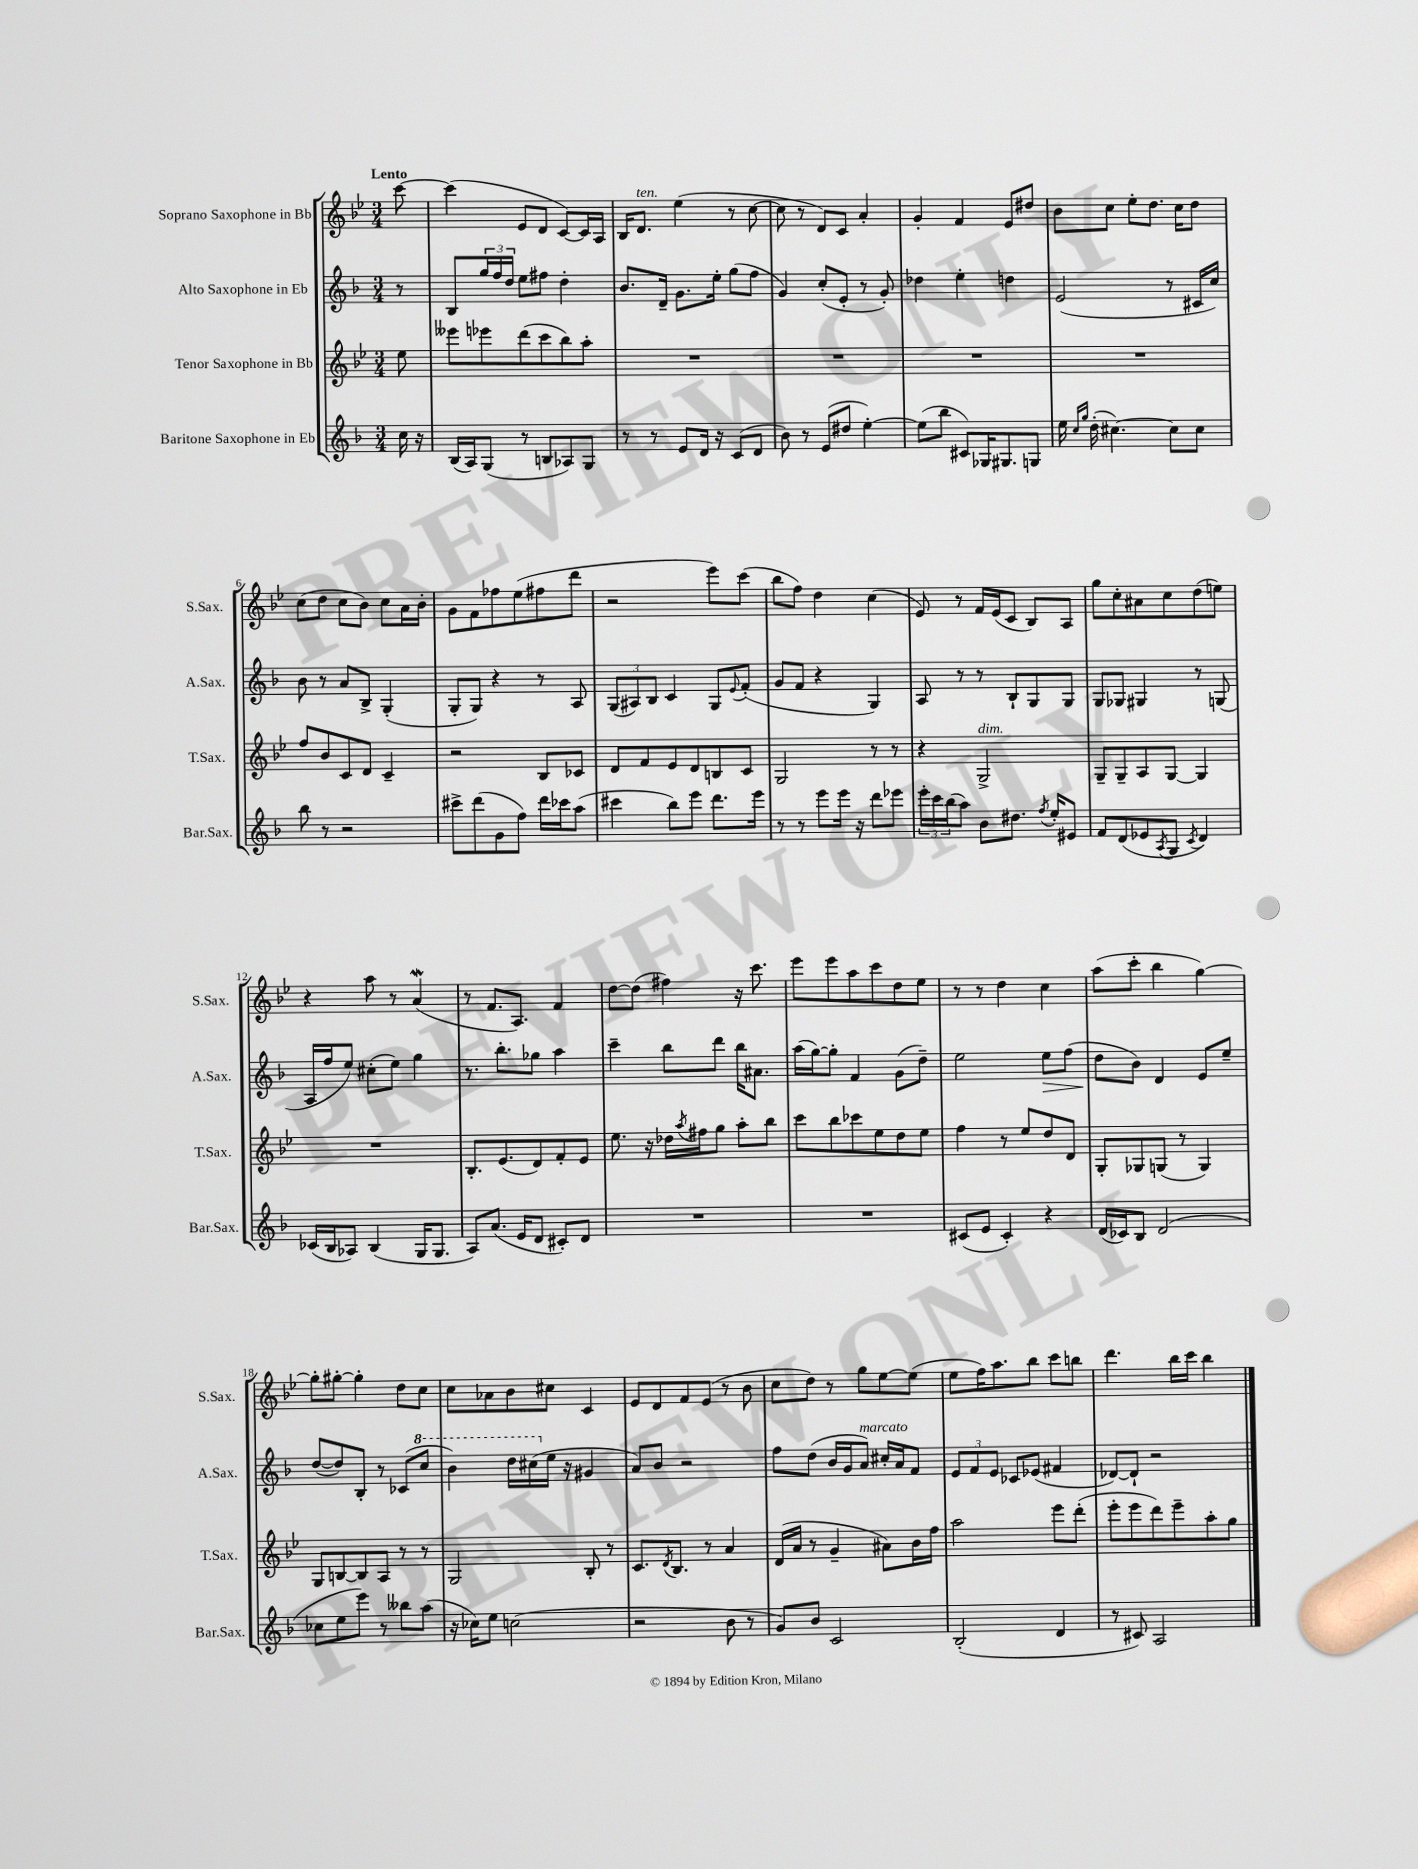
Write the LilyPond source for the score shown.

<<
\new StaffGroup <<
\new Staff = "s0" \with { instrumentName = "Soprano Saxophone in Bb" shortInstrumentName = "S.Sax." } {
    \clef treble \key bes \major \numericTimeSignature \time 3/4 \partial 8 \tempo "Lento"
    c'''8~ |
    c'''4( ees'8 d'8 c'8~) c'16 a16 |
    bes16 d'8.^\markup { \italic "ten." } ees''4( r8 c''8~ |
    c''8 r8 d'8) c'8 a'4-. |
    g'4-. f'4 ees'8 dis''8 |
    bes'8 c''8 ees''8-. d''8. c''16 d''8 |
    c''8( d''8 c''8 bes'8) c''8 a'16 bes'16-. |
    g'8 f'8 fes''8 ees''8( fis''8 d'''8 |
    r2 ees'''8) c'''8( |
    bes''8 f''8) d''4 c''4( |
    ees'8) r8 f'16 ees'16( c'8 bes8) a8 |
    g''8 c''8-. ais'8 c''8 d''8( e''8) |
    r4 a''8 r8 a'4\mordent( |
    r8 f'8. a8.) f'4 |
    d''8~ d''8( fis''4) r16 c'''8. |
    ees'''8 ees'''8 a''8 c'''8 d''8 ees''8 |
    r8 r8 d''4 c''4 |
    a''8( c'''8-. bes''4 g''4~) |
    g''8-. gis''8~-. gis''4-. d''8 c''8 |
    c''8 aes'8 bes'8 cis''8 c'4 |
    ees'8 d'8 f'8 ees'8( r8 bes'8 |
    c''8 d''8) r8 g''8 ees''8~ ees''8( |
    ees''8 f''16) a''8. bes''8 c'''8 b''8 |
    d'''4. bes''16 c'''16 bes''4 \bar "|." |
}
\new Staff = "s1" \with { instrumentName = "Alto Saxophone in Eb" shortInstrumentName = "A.Sax." } {
    \clef treble \key f \major \numericTimeSignature \time 3/4 \partial 8
    r8 |
    bes8 \tuplet 3/2 { g''16 f''16 d''16 } e''8 fis''8 d''4-. |
    bes'8. d'16-- g'8. e''16-. g''8( f''8 |
    g'4) c''8-.( e'8-. r8 g'8-.) |
    des''4 e''4-. d''4 |
    e'2( r8 cis'16 c''16) |
    bes'8 r8 a'8 bes8-> g4-.( |
    g8-. g8) r4 r8 a8 |
    \tuplet 3/2 { g8( ais8) bes8 } c'4 g8 \appoggiatura { e'8 } f'8-.( |
    g'8 f'8 r4 g4) |
    a8 r8 r8 bes8-! g8 g8 |
    g8 ges8 gis4 r8 g8( |
    a16 f''16 e''8) cis''8-.( e''8) g''4 |
    r8. bes''8.-. ges''8 a''4 |
    c'''4-- bes''8 d'''8 bes''16 ais'8. |
    a''16( g''16~) g''8-. f'4 g'8( d''8--) |
    e''2 e''8\> f''8( |
    d''8\! bes'8) d'4 e'8 e''8-- |
    d''8~( d''8) bes8-. r8 ces'8( \ottava #1 c'''8 |
    bes''4) d'''16 cis'''16( \ottava #0 e''16 r16 gis'4 |
    a'8) bes'8 r2 |
    f''8 d''8( bes'16 g'16 a'8^\markup { \italic "marcato" }) cis''16-. a'16 f'8 |
    \tuplet 3/2 { e'8 f'8 e'8 } ces'8 ees'8( fis'4 |
    des'8~) des'8-! r2 \bar "|." |
}
\new Staff = "s2" \with { instrumentName = "Tenor Saxophone in Bb" shortInstrumentName = "T.Sax." } {
    \clef treble \key bes \major \numericTimeSignature \time 3/4 \partial 8
    ees''8 |
    eeses'''8 ees'''8 d'''8( c'''8 bes''8) a''8-. |
    R2. |
    R2. |
    R2. |
    R2. |
    f''8 bes'8 c'8 d'8 c'4-- |
    r2 bes8 ces'8 |
    d'8 f'8 ees'8 d'8 b8 c'8 |
    g2 r8 r8 |
    r4 g2->^\markup { \italic "dim." } |
    g8-- g8-- a8 g8~ g4 |
    R2. |
    bes8.-. ees'8.( d'8) f'8-. ees'8 |
    ees''8. r16 des''16 \acciaccatura { a''8 } fis''16 g''8 a''8-. bes''8 |
    c'''8 bes''8 ces'''8 ees''8 d''8 ees''8 |
    f''4 r8 ees''8 d''8 d'8 |
    g8-. ges8 g8( r8 g4) |
    g8 b8~ b8 a8 r8 r8 |
    g2 bes8-. r8 |
    c'8. \acciaccatura { d'8 } bes8. r8 a'4 |
    d'16( a'16 r8 g'4-- ais'8) bes'16 f''16 |
    a''2 ees'''8 d'''8-.( |
    ees'''8-. ees'''8 d'''8) ees'''8-- a''8-. g''8 \bar "|." |
}
\new Staff = "s3" \with { instrumentName = "Baritone Saxophone in Eb" shortInstrumentName = "Bar.Sax." } {
    \clef treble \key f \major \numericTimeSignature \time 3/4 \partial 8
    c''16 r16 |
    bes16( a16) g8( r8 b8 aes8) g8 |
    r8 r8 e'8 d'16 r16 c'8( d'8 |
    bes'8) r8 e'8( dis''8 e''4~-.) |
    e''8( bes''8 cis'8) ges16 gis8. g8 |
    e''16 \grace { c''16 g''16 } d''16-.( cis''4.~) cis''8 cis''8 |
    bes''8 r8 r2 |
    cis'''8-> d'''8( g'8 f''8) d'''16 ces'''16 a''8( |
    cis'''4 bes''8) e'''8 d'''8. e'''16 |
    r8 r8 e'''8 e'''16 r16 d'''8 ees'''8 |
    \tuplet 3/2 { e'''16-. c'''16 bes''16( } a''8) bes'8 dis''8. \acciaccatura { f''8 } e''16-. eis'8 |
    f'8 d'8( ees'8 \acciaccatura { a8 } g8 \acciaccatura { c'8 } d'4) |
    ces'16( bes16 aes8) bes4( g16 g8. |
    a8) a'8.( e'16 d'8 cis'8-.) d'8 |
    R2. |
    R2. |
    cis'8( e'8 cis'4-.) r4 |
    d'16( ces'16) bes8 d'2( |
    ces''8 e''8 e'''8) r8 beses''8 a''8( |
    r16 ces''16) e''8 c''2( |
    r2 bes'8 r8 |
    g'8) bes'8 c'2 |
    bes2-.( d'4 |
    r8 cis'8) a2 \bar "|." |
}
>>
>>
